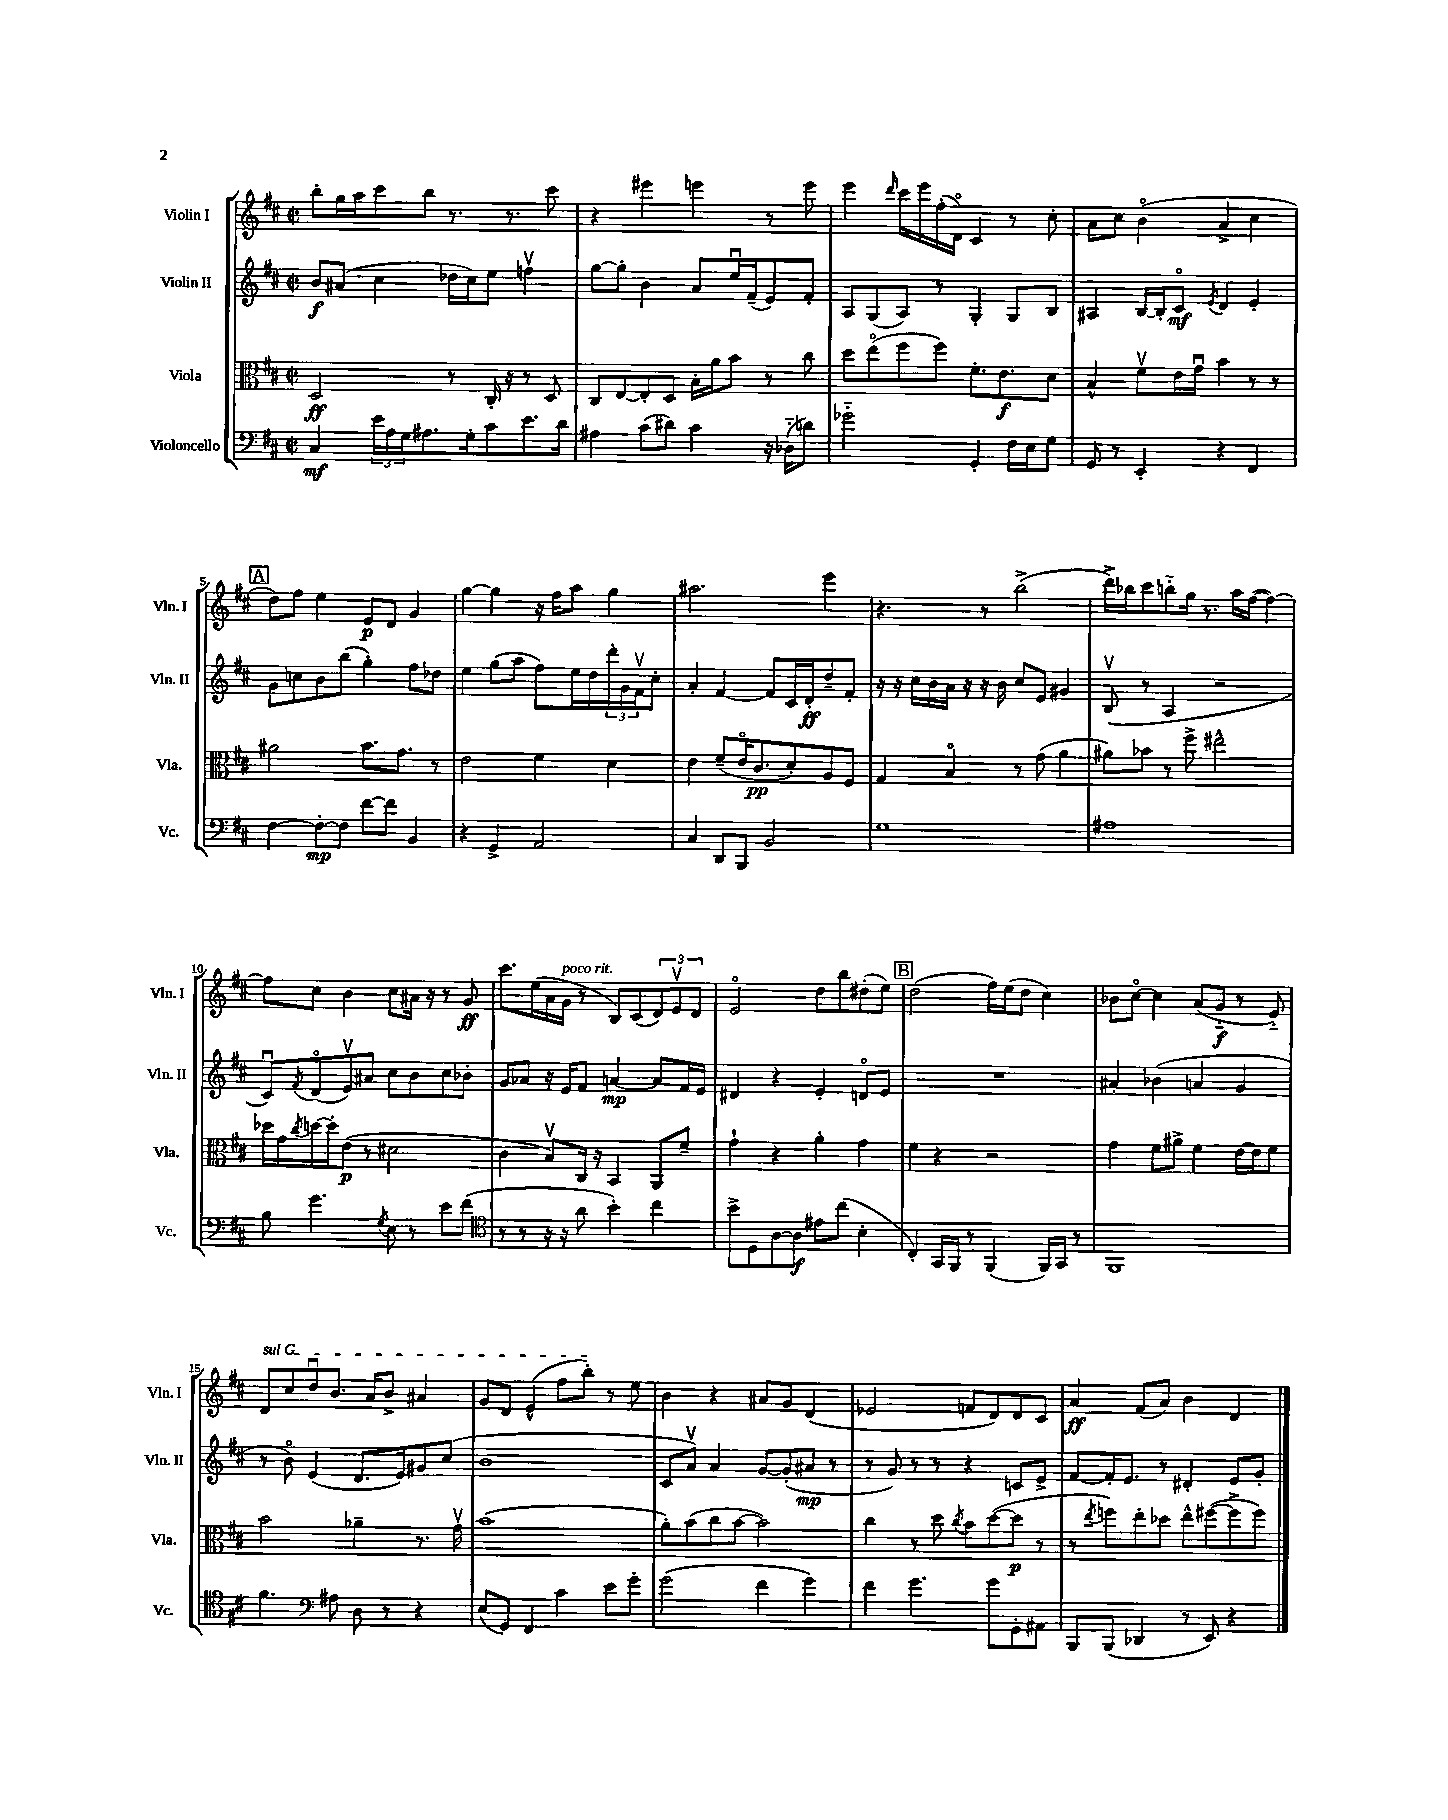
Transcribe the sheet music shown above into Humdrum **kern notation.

**kern	**dynam	**kern	**dynam	**kern	**dynam	**kern	**dynam
*part4	*part4	*part3	*part3	*part2	*part2	*part1	*part1
*staff4	*staff4	*staff3	*staff3	*staff2	*staff2	*staff1	*staff1
*I"Violoncello	*	*I"Viola	*	*I"Violin II	*	*I"Violin I	*
*I'Vc.	*	*I'Vla.	*	*I'Vln. II	*	*I'Vln. I	*
*clefF4	*	*clefC3	*	*clefG2	*	*clefG2	*
*k[f#c#]	*	*k[f#c#]	*	*k[f#c#]	*	*k[f#c#]	*
*M2/2	*	*M2/2	*	*M2/2	*	*M2/2	*
*met(c|)	*	*met(c|)	*	*met(c|)	*	*met(c|)	*
=1	=1	=1	=1	=1	=1	=1	=1
4C#/	mf	2D/	ff	8b/L	f	8bb'\L	.
.	.	.	.	(8a#X/J	.	16gg\L	.
.	.	.	.	.	.	16aa\J	.
24e\LL	.	.	.	4cc#\	.	8ccc#\	.
24A\	.	.	.	.	.	.	.
24G\J	.	.	.	.	.	.	.
8.A#X\	.	.	.	.	.	8bb\J	.
.	.	8r	.	16dd-X\LL	.	8.r	.
16G'\k	.	.	.	16cc#\J)	.	.	.
8c#\	.	16C#'/	.	8ee\J	.	.	.
.	.	16r	.	.	.	8.r	.
8.e\	.	8r	.	4ffnv\	.	.	.
.	.	8D/	.	.	.	8ccc#\	.
16d\Jk	.	.	.	.	.	.	.
=2	=2	=2	=2	=2	=2	=2	=2
4A#X\	.	8C#/L	.	[8gg\L	.	4r	.
.	.	[8E/	.	8gg'\J]	.	.	.
(8c#\L	.	8E'/]	.	4b\	.	4eee#X\	.
8d#X\J)	.	8D/J	.	.	.	.	.
4c#\	.	16B'\LL	.	8a/L	.	4eeen\	.
.	.	16a\J	.	.	.	.	.
.	.	8b\J	.	16eeu/L	.	.	.
.	.	.	.	(16f#~/J	.	.	.
16r	.	8r	.	8e/)	.	8r	.
(16D-X\KL	.	.	.	.	.	.	.
8dn\J)	.	8cc#\	.	8f#'/J	.	8eee\	.
=3	=3	=3	=3	=3	=3	=3	=3
2g-X\	.	8dd\L	.	8A/L	.	4eee\	.
.	.	(8ee\	.	(8G/	.	.	.
.	.	.	.	.	.	16qqddd/	.
.	.	8ff#\	.	8A/J)	.	16ccc#\LL	.
.	.	.	.	.	.	16eee\	.
.	.	8ff#\J)	.	8r	.	(16ff#'\	.
.	.	.	.	.	.	16d\JJ)	.
4GG'/	.	8.f#'\L	.	4G'/	.	4c#/	.
.	.	8.e\	f	.	.	.	.
16F#\LL	.	.	.	8G/L	.	8r	.
16E\J	.	.	.	.	.	.	.
8G\J	.	8d\J	.	8B/J	.	8cc#'\	.
=4	=4	=4	=4	=4	=4	=4	=4
8GG/	.	4B^^/	.	4A#X/	.	8a\L	.
8r	.	.	.	.	.	8cc#\J	.
4EE'/	.	8f#v\L	.	[16B/LL	.	(4b\	.
.	.	.	.	16B'/J]	.	.	.
.	.	16e\L	.	8c#/J	mf	.	.
.	.	16gu\JJ	.	.	.	.	.
.	.	.	.	8qe/	.	.	.
4r	.	4b\	.	4d/	.	4a^/	.
4FF#/	.	8r	.	4e'/	.	4cc#\	.
.	.	8r	.	.	.	.	.
!!LO:LB:g=z
!!LO:REH:place=s1:t=A
=5	=5	=5	=5	=5	=5	=5	=5
[4F#\	.	2a#X\	.	8g\L	.	8dd\L)	.
.	.	.	.	8ccn\	.	8ff#\J	.
8F#'\L_	mp	.	.	8b\	.	4ee\	.
8F#\J]	.	.	.	(8bb\J	.	.	.
[8f#\L	.	8.b\L	.	4gg'\)	.	8e/L	p
8f#\J]	.	.	.	.	.	8d/J	.
.	.	8.g\J	.	.	.	.	.
4BB/	.	.	.	8ff#\L	.	4g/	.
.	.	8r	.	8dd-X\J	.	.	.
=6	=6	=6	=6	=6	=6	=6	=6
4r	.	2e\	.	4ee\	.	[4gg\	.
4GG^/	.	.	.	(8gg\L	.	4gg\]	.
.	.	.	.	8aa\J	.	.	.
2AA/	.	4f#\	.	8ff#\L)	.	16r	.
.	.	.	.	.	.	16ff#\KL	.
.	.	.	.	16ee\L	.	8aa\J	.
.	.	.	.	16dd\	.	.	.
.	.	4d\	.	24ddd'\	.	4gg\	.
.	.	.	.	24g\	.	.	.
.	.	.	.	24f#v\J	.	.	.
.	.	.	.	8cc#'\J	.	.	.
=7	=7	=7	=7	=7	=7	=7	=7
4C#/	.	4e\	.	4a'/	.	2.aa#X\	.
8DD/L	.	(8f#~/L	.	[4f#/	.	.	.
8BBB/J	.	16e/K	.	.	.	.	.
.	.	8.c#/	pp	.	.	.	.
2BB/	.	.	.	8f#/L]	.	.	.
.	.	8d'/)	.	16c#/L	.	.	.
.	.	.	.	16d'/J	ff	.	.
.	.	8A/	.	8dd~/	.	4eee\	.
.	.	8F#/J	.	8f#'/J	.	.	.
=8	=8	=8	=8	=8	=8	=8	=8
1G	.	4G/	.	16r	.	4.r	.
.	.	.	.	16r	.	.	.
.	.	.	.	16cc#\LL	.	.	.
.	.	.	.	16b\	.	.	.
.	.	4B/	.	16a\JJ	.	.	.
.	.	.	.	16r	.	.	.
.	.	.	.	16r	.	8r	.
.	.	.	.	16b\	.	.	.
.	.	8r	.	8cc#/L	.	(2bb^\	.
.	.	(8g\	.	8e/J	.	.	.
.	.	4a\	.	4g#X/	.	.	.
=9	=9	=9	=9	=9	=9	=9	=9
1A#X	.	8a#X\L)	.	(8Bv/	.	16ddd^\LL)	.
.	.	.	.	.	.	16bb-X\J	.
.	.	8b-X\J	.	8r	.	8ccc#\	.
.	.	8r	.	4A/	.	8bbn\	.
.	.	8ff#^\	.	.	.	16gg\Jk	.
.	.	.	.	.	.	8.r	.
.	.	2ee#X^^\	.	2r	.	.	.
.	.	.	.	.	.	16aa\LL	.
.	.	.	.	.	.	([16ff#\JJ	.
.	.	.	.	.	.	4ff#\_)	.
!!LO:LB:g=z
=10	=10	=10	=10	=10	=10	=10	=10
8B\	.	16dd-X\LL	.	8c#u/L)	.	8ff#\L]	.
.	.	16g\	.	.	.	.	.
.	.	8qcc#/	.	8qf#/	.	.	.
4.g\	.	[16ddn\	.	(8d/	.	8cc#\J	.
.	.	16dd'\J]	.	.	.	.	.
.	.	(8e\J	p	8ev/)	.	4b\	.
.	.	8r	.	8a#X/J	.	.	.
8qG/	.	.	.	.	.	.	.
8E\	.	2d#X\	.	8cc#\L	.	8cc#\L	.
8r	.	.	.	8b\	.	16a#X\Jk	.
.	.	.	.	.	.	16r	.
8e\L	.	.	.	8cc#\	.	8r	.
(8f#\J	.	.	.	8b-X'\J	.	8g/	ff
=11	=11	=11	=11	=11	=11	=11	=11
*clefC4	*	*	*	*	*	*	*
8r	.	4c#\	.	8g/L	.	8.ccc#\L	.
8r	.	.	.	8a-X/J	.	.	.
.	.	.	.	.	.	(16ee\L	.
16r	.	8Bv/L)	.	16r	.	16a\	.
!	!	!	!	!	!	!LO:TX:a:i:t=poco rit.	!
16r	.	.	.	16e/KL	.	16g\JJ	.
8a\	.	16C#/Jk	.	8f#/J	.	8r	.
.	.	16r	.	.	.	.	.
4b'\)	.	4BB/	.	[4an/	mp	8B/L)	.
.	.	.	.	.	.	(8c#/	.
4cc#\	.	8AA/L	.	8a/L]	.	12d/)	.
.	.	.	.	.	.	12ev/	.
.	.	8f#~/J	.	16f#/L	.	.	.
.	.	.	.	.	.	12d/J	.
.	.	.	.	16e/JJ	.	.	.
=12	=12	=12	=12	=12	=12	=12	=12
8b^\L	.	4g`\	.	4d#X/	.	2e/	.
8D\	.	.	.	.	.	.	.
[8A\	.	4r	.	4r	.	.	.
8A\J]	f	.	.	.	.	.	.
8e#X\L	.	4a'\	.	4e'/	.	8dd\L	.
(8cc#\J	.	.	.	.	.	8bb\	.
4B'\	.	4g\	.	8dn/L	.	(8dd#X'\	.
.	.	.	.	8e/J	.	8ee\J)	.
!!LO:REH:place=s1:t=B
=13	=13	=13	=13	=13	=13	=13	=13
4C#'/)	.	4f#\	.	1r	.	(2dd\	.
16GG/LL	.	4r	.	.	.	.	.
16FF#/JJ	.	.	.	.	.	.	.
8r	.	.	.	.	.	.	.
(4FF#/	.	2r	.	.	.	16ff#\LL)	.
.	.	.	.	.	.	(16ee\J	.
.	.	.	.	.	.	8dd\J	.
16FF#/LL)	.	.	.	.	.	4cc#\)	.
16GG/JJ	.	.	.	.	.	.	.
8r	.	.	.	.	.	.	.
=14	=14	=14	=14	=14	=14	=14	=14
1FF#	.	4g\	.	4a#X'/	.	8b-X\L	.
.	.	.	.	.	.	[8cc#\J	.
.	.	8f#\L	.	(4b-X\	.	4cc#\]	.
.	.	8a#X^\J	.	.	.	.	.
.	.	4f#\	.	4an/	.	(8a/L	.
.	.	.	.	.	.	8g/J	f
.	.	[16e\LL	.	4g/	.	8r	.
.	.	16e\J]	.	.	.	.	.
.	.	8f#\J	.	.	.	8e/)	.
!!LO:LB:g=z
=15	=15	=15	=15	=15	=15	=15	=15
!	!	!	!	!	!	!LO:TX:a:i:t=sul G	!
4.f#\	.	2b\	.	8r	.	8d/L	.
.	.	.	.	8b\)	.	8cc#/	.
.	.	.	.	(4e/	.	8ddu/	.
*clefF4	*	*	*	*	*	*	*
8A#X\	.	.	.	.	.	8.b/J	.
8D\	.	4a-X~\	.	8.d/L	.	.	.
.	.	.	.	.	.	16a/KL	.
8r	.	.	.	.	.	8b^/J	.
.	.	.	.	16e/k)	.	.	.
4r	.	8.r	.	8g#X/	.	4a#X/	.
.	.	.	.	(8cc#/J	.	.	.
.	.	16gv\	.	.	.	.	.
=16	=16	=16	=16	=16	=16	=16	=16
(8E/L	.	(1b	.	1b	.	8g/L	.
8GG/J)	.	.	.	.	.	8d/J	.
4FF#/	.	.	.	.	.	(4e^^/	.
4c#\	.	.	.	.	.	8ff#\L	.
.	.	.	.	.	.	8bb'\J)	.
8e\L	.	.	.	.	.	8r	.
8g'\J	.	.	.	.	.	8ee\	.
=17	=17	=17	=17	=17	=17	=17	=17
(2g\	.	8a'\L)	.	8c#/L	.	4b\	.
.	.	(8b\	.	8av/J)	.	.	.
.	.	8cc#\	.	4a/	.	4r	.
.	.	[8b\J	.	.	.	.	.
4f#\	.	2b\])	.	[8g/L	.	8a#X/L	.
.	.	.	.	(8g'/]	.	8g/J	.
4g\)	.	.	.	8a#X/J	mp	(4d/	.
.	.	.	.	8r	.	.	.
=18	=18	=18	=18	=18	=18	=18	=18
4f#\	.	4cc#\	.	8r	.	2e-X/	.
.	.	.	.	8g/)	.	.	.
4.g\	.	8r	.	8r	.	.	.
.	.	8dd\	.	8r	.	.	.
.	.	8qcc#/	.	.	.	.	.
.	.	8b\L	.	4r	.	8fn/L	.
8g\L	.	([8dd\	.	.	.	8d/)	.
8GG'\	.	8dd\J]	p	8cn/L	.	8d/	.
8AA#X\J	.	8r	.	8e^/J	.	8c#/J	.
=19	=19	=19	=19	=19	=19	=19	=19
8BBB/L	.	8r	.	[8f#/L	.	4a/	ff
.	.	8qee/	.	.	.	.	.
(8BBB/J	.	8ffn\L)	.	16f#'/K]	.	.	.
.	.	.	.	8.e/J	.	.	.
4DD-X/	.	8ee'\	.	.	.	(8f#/L	.
.	.	8dd-X\J	.	8r	.	8a/J)	.
8r	.	8ee^^\L	.	4d#X'/	.	4b\	.
8EE/)	.	([8ff#X\	.	.	.	.	.
4r	.	8ff#^\]	.	8e/L	.	4d/	.
.	.	8ff#\J)	.	8g'/J	.	.	.
==	==	==	==	==	==	==	==
*-	*-	*-	*-	*-	*-	*-	*-
